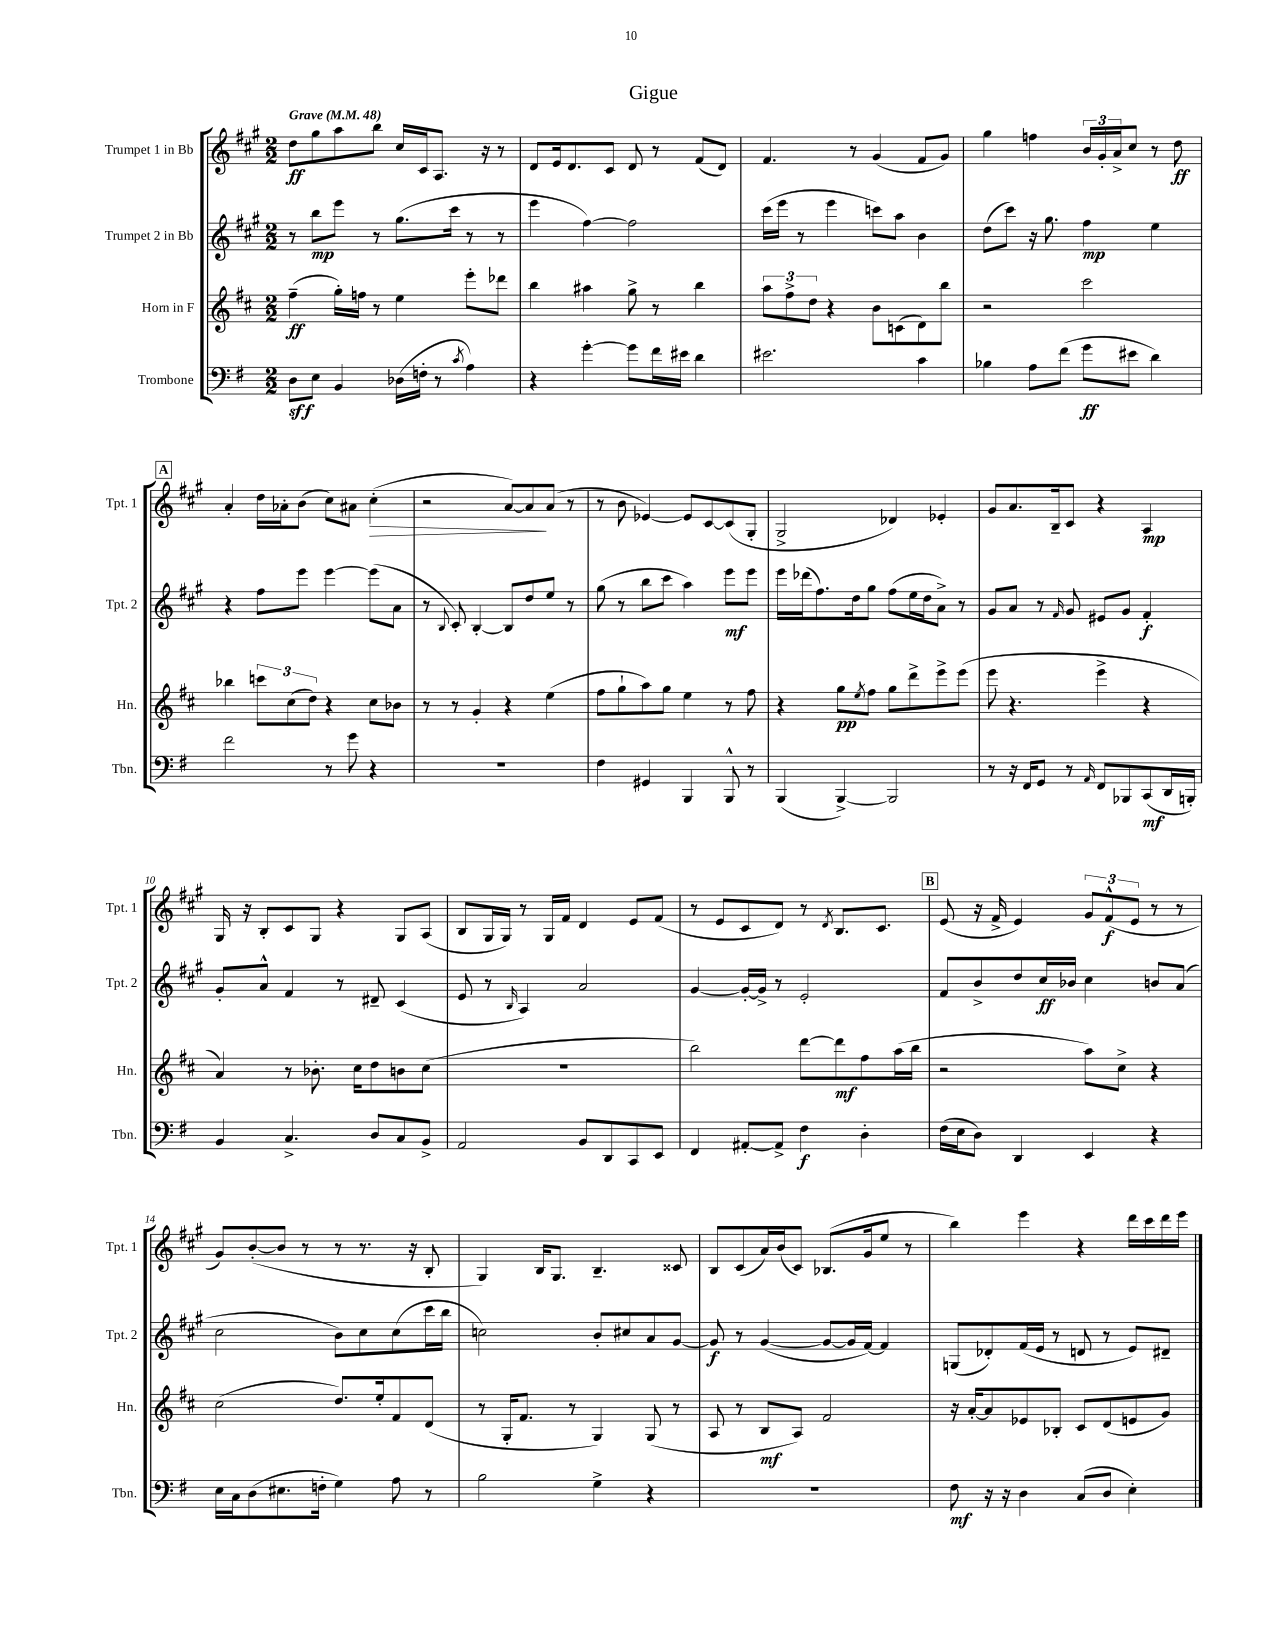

**kern	**dynam	**kern	**dynam	**kern	**dynam	**kern	**dynam
*part4	*part4	*part3	*part3	*part2	*part2	*part1	*part1
*staff4	*staff4	*staff3	*staff3	*staff2	*staff2	*staff1	*staff1
*I"Trombone	*	*I"Horn in F	*	*I"Trumpet 2 in Bb	*	*I"Trumpet 1 in Bb	*
*I'Tbn.	*	*I'Hn.	*	*I'Tpt. 2	*	*I'Tpt. 1	*
*clefF4	*	*clefG2	*	*clefG2	*	*clefG2	*
*k[f#]	*	*k[f#c#]	*	*k[f#c#g#]	*	*k[f#c#g#]	*
*M2/2	*	*M2/2	*	*M2/2	*	*M2/2	*
*MM48	*	*MM48	*	*MM48	*	*MM48	*
=1	=1	=1	=1	=1	=1	=1	=1
!	!	!	!	!	!	!LO:TX:a:B:t=Grave	!
8D\L	sff	(4ff#~\	ff	8r	.	8dd\L	ff
8E\J	.	.	.	8bb\L	mp	8gg#\	.
4BB/	.	16gg'\LL)	.	8eee\J	.	8aa\	.
.	.	16ffn\JJ	.	.	.	.	.
.	.	8r	.	8r	.	8bb\J	.
(16D-X\LL	.	4ee\	.	(8.gg#\L	.	16cc#/LL	.
16Fn'\JJ	.	.	.	.	.	16c#/J	.
8r	.	.	.	.	.	8.A/J	.
.	.	.	.	16ccc#\Jk	.	.	.
8qc/	.	.	.	.	.	.	.
4A\)	.	8eee'\L	.	8r	.	.	.
.	.	.	.	.	.	16r	.
.	.	8ddd-X\J	.	8r	.	8r	.
=2	=2	=2	=2	=2	=2	=2	=2
4r	.	4bb\	.	4eee\	.	8d/L	.
.	.	.	.	.	.	16e/k	.
.	.	.	.	.	.	8.d/	.
[4g'\	.	4aa#X\	.	[4ff#\)	.	.	.
.	.	.	.	.	.	8c#/J	.
8g\L]	.	8gg^\	.	2ff#\]	.	8d/	.
16f#\L	.	8r	.	.	.	8r	.
16e#X\JJ	.	.	.	.	.	.	.
4d\	.	4bb\	.	.	.	(8f#/L	.
.	.	.	.	.	.	8d/J)	.
=3	=3	=3	=3	=3	=3	=3	=3
2.e#X\	.	12aa\L	.	(16ccc#\LL	.	4.f#/	.
.	.	.	.	16eee\JJ	.	.	.
.	.	12ff#^\	.	.	.	.	.
.	.	.	.	8r	.	.	.
.	.	12dd\J	.	.	.	.	.
.	.	4r	.	4eee\	.	.	.
.	.	.	.	.	.	8r	.
.	.	8b\L	.	8cccn\L)	.	(4g#/	.
.	.	(8cn\	.	8aa\J	.	.	.
4c\	.	8d\)	.	4b\	.	8f#/L	.
.	.	8bb\J	.	.	.	8g#/J)	.
=4	=4	=4	=4	=4	=4	=4	=4
4B-X\	.	2r	.	(8dd\L	.	4gg#\	.
.	.	.	.	8ccc#\J)	.	.	.
8A\L	.	.	.	16r	.	4ffn\	.
.	.	.	.	8.gg#\	.	.	.
(8f#\J	.	.	.	.	.	.	.
8g\L	ff	2ccc#\	.	4ff#\	mp	24b/LL	.
.	.	.	.	.	.	24g#'/	.
.	.	.	.	.	.	24a^/J	.
8e#X\J	.	.	.	.	.	8cc#/J	.
4d\)	.	.	.	4ee\	.	8r	.
.	.	.	.	.	.	8dd\	ff
!!LO:LB:g=z
!!LO:REH:place=s1:t=A
=5	=5	=5	=5	=5	=5	=5	=5
2f#\	.	4bb-X\	.	4r	.	4a'/	.
.	.	12cccn\L	.	8ff#\L	.	16dd\LL	.
.	.	.	.	.	.	16a-X'\J	.
.	.	(12cc#\	.	.	.	.	.
.	.	.	.	8eee\J	.	(8b\J	.
.	.	12dd\J)	.	.	.	.	.
8r	.	4r	.	[4eee\	.	8cc#\L)	.
8g\	.	.	.	.	.	8a#X\J	.
!	!	!	!	!	!	!	!LO:HP:b
4r	.	8cc#\L	.	(8eee\L]	.	(4cc#'\	>
.	.	8b-X\J	.	8a\J	.	.	.
=6	=6	=6	=6	=6	=6	=6	=6
1r	.	8r	.	8r	.	2r	.
.	.	.	.	8qqB/	.	.	.
.	.	8r	.	8c#'/)	.	.	.
.	.	4g'/	.	[4B'/	.	.	.
.	.	4r	.	8B/L]	.	[8a/L)	.
.	.	.	.	8dd/	.	8a/]	.
.	.	(4ee\	.	8ee/J	.	(8a/J	]
.	.	.	.	8r	.	8r	.
=7	=7	=7	=7	=7	=7	=7	=7
4F#\	.	8ff#\L	.	(8gg#\	.	8r	.
.	.	8gg`\	.	8r	.	8b\	.
4GG#X/	.	8aa\)	.	8bb\L	.	[4e-X/)	.
.	.	8gg\J	.	8ccc#\J	.	.	.
4BBB/	.	4ee\	.	4aa\)	.	8e-/L]	.
.	.	.	.	.	.	[8c#/	.
8BBB^^/	.	8r	.	8eee\L	mf	(8c#/]	.
8r	.	8ff#\	.	8eee\J	.	8G#'/J	.
=8	=8	=8	=8	=8	=8	=8	=8
(4BBB/	.	4r	.	16eee\LL	.	2G#^/	.
.	.	.	.	(16ddd-X\J	.	.	.
.	.	.	.	8.ff#\)	.	.	.
[4BBB^/)	.	8gg\L	pp	.	.	.	.
.	.	.	.	16dd\k	.	.	.
.	.	8qee/	.	.	.	.	.
.	.	8ff#\J	.	8gg#\J	.	.	.
2BBB/]	.	8gg\L	.	(8ff#\L	.	4d-X/)	.
.	.	8ddd^\	.	16ee\L	.	.	.
.	.	.	.	16dd\J	.	.	.
.	.	8eee^\	.	8a^\J)	.	4e-X'/	.
.	.	(8eee\J	.	8r	.	.	.
=9	=9	=9	=9	=9	=9	=9	=9
8r	.	8eee\	.	8g#/L	.	8g#/L	.
16r	.	4.r	.	8a/J	.	8.a/	.
16FF#/KL	.	.	.	.	.	.	.
8GG/J	.	.	.	8r	.	.	.
.	.	.	.	.	.	16B~/k	.
.	.	.	.	16qqf#/	.	.	.
8r	.	.	.	8g#/	.	8c#/J	.
16qqAA/	.	.	.	.	.	.	.
8FF#/L	.	4eee^\	.	8e#X/L	.	4r	.
8BBB-X/	.	.	.	8g#/J	.	.	.
(8CC/	mf	4r	.	4f#'/	f	4A/	mp
16DD/L	.	.	.	.	.	.	.
16BBBn'/JJ)	.	.	.	.	.	.	.
!!LO:LB:g=z
=10	=10	=10	=10	=10	=10	=10	=10
4BB/	.	4a/)	.	8g#'/L	.	16G#/	.
.	.	.	.	.	.	16r	.
.	.	.	.	8a^^/J	.	8B'/L	.
4.C^/	.	8r	.	4f#/	.	8c#/	.
.	.	8.b-X'\	.	.	.	8G#/J	.
.	.	.	.	8r	.	4r	.
.	.	16cc#\KL	.	.	.	.	.
8D/L	.	8dd\	.	8d#X~/	.	.	.
8C/	.	8bn\	.	(4c#/	.	8G#/L	.
8BB^/J	.	(8cc#\J	.	.	.	(8A/J	.
=11	=11	=11	=11	=11	=11	=11	=11
2AA/	.	1r	.	8e/	.	8B/L	.
.	.	.	.	8r	.	16G#/L	.
.	.	.	.	.	.	16G#/JJ)	.
.	.	.	.	16qqB/	.	.	.
.	.	.	.	4A/)	.	8r	.
.	.	.	.	.	.	16G#/LL	.
.	.	.	.	.	.	16f#/JJ	.
8BB/L	.	.	.	2a/	.	4d/	.
8DD/	.	.	.	.	.	.	.
8CC/	.	.	.	.	.	8e/L	.
8EE/J	.	.	.	.	.	(8f#/J	.
=12	=12	=12	=12	=12	=12	=12	=12
4FF#/	.	2bb\)	.	[4g#/	.	8r	.
.	.	.	.	.	.	8e/L	.
[8AA#X'/L	.	.	.	16g#'/LL_	.	8c#/	.
.	.	.	.	16g#^/JJ]	.	.	.
8AA#^/J]	.	.	.	8r	.	8d/J)	.
4F#\	f	[8ddd\L	.	2e'/	.	8r	.
.	.	.	.	.	.	8qd/	.
.	.	8ddd\]	mf	.	.	8.B/L	.
4D'\	.	8ff#\	.	.	.	.	.
.	.	.	.	.	.	8.c#/J	.
.	.	(16aa\L	.	.	.	.	.
.	.	16bb\JJ	.	.	.	.	.
!!LO:REH:place=s1:t=B
=13	=13	=13	=13	=13	=13	=13	=13
(16F#\LL	.	2r	.	8f#/L	.	(8e/	.
16E\J	.	.	.	.	.	.	.
8D\J)	.	.	.	8b^/	.	16r	.
.	.	.	.	.	.	16f#^/	.
4DD/	.	.	.	8dd/	.	4e/)	.
.	.	.	.	16cc#/L	ff	.	.
.	.	.	.	16b-X/JJ	.	.	.
4EE/	.	8aa\L)	.	4cc#\	.	12g#/L	.
.	.	.	.	.	.	(12f#^^/	f
.	.	8cc#^\J	.	.	.	.	.
.	.	.	.	.	.	12e/J	.
4r	.	4r	.	8bn/L	.	8r	.
.	.	.	.	(8a/J	.	8r	.
!!LO:LB:g=z
=14	=14	=14	=14	=14	=14	=14	=14
16E\LL	.	(2cc#\	.	2cc#\	.	8g#/L)	.
16C\J	.	.	.	.	.	.	.
(8D\	.	.	.	.	.	([8b'/	.
8.E#X\	.	.	.	.	.	8b/J]	.
.	.	.	.	.	.	8r	.
16Fn'\Jk	.	.	.	.	.	.	.
4G\)	.	8.dd/L)	.	8b\L)	.	8r	.
.	.	.	.	8cc#\	.	8.r	.
.	.	16ee'/k	.	.	.	.	.
8A\	.	8f#/	.	(8cc#\	.	.	.
.	.	.	.	.	.	16r	.
8r	.	(8d/J	.	16ccc#\L	.	8B'/	.
.	.	.	.	16bb\JJ	.	.	.
=15	=15	=15	=15	=15	=15	=15	=15
2B\	.	8r	.	2ccn\)	.	4G#/)	.
.	.	16G'/KL	.	.	.	.	.
.	.	8.f#/J	.	.	.	.	.
.	.	.	.	.	.	16B/KL	.
.	.	.	.	.	.	8.G#/J	.
.	.	8r	.	.	.	.	.
4G^\	.	4G/)	.	8b'/L	.	4.B~/	.
.	.	.	.	8cc#X/	.	.	.
4r	.	(8G/	.	8a/	.	.	.
.	.	8r	.	[8g#/J	.	8c##X/	.
=16	=16	=16	=16	=16	=16	=16	=16
1r	.	8A/	.	8g#/]	f	8B/L	.
.	.	8r	.	8r	.	(8c#/	.
.	.	8B/L	mf	([4g#/	.	16a/L)	.
.	.	.	.	.	.	(16b/J	.
.	.	8A/J)	.	.	.	8c#/J)	.
.	.	2f#/	.	8g#/L_	.	(8.B-X/L	.
.	.	.	.	16g#/L]	.	.	.
.	.	.	.	[16f#/JJ)	.	16g#/k	.
.	.	.	.	4f#/]	.	8ee/J	.
.	.	.	.	.	.	8r	.
=17	=17	=17	=17	=17	=17	=17	=17
8F#\	mf	16r	.	(8Gn/L	.	4bb\)	.
.	.	[16a'/KL	.	.	.	.	.
16r	.	8a/]	.	8d-X'/)	.	.	.
16r	.	.	.	.	.	.	.
4D\	.	8e-X/	.	(16f#/L	.	4eee\	.
.	.	.	.	16e/JJ	.	.	.
.	.	8B-X'/J	.	8r	.	.	.
(8C/L	.	8c#/L	.	8dn/	.	4r	.
8D/J	.	(8d/	.	8r	.	.	.
4E'\)	.	8en/	.	8e/L)	.	16ddd\LL	.
.	.	.	.	.	.	16ccc#\	.
.	.	8g/J)	.	8d#X~/J	.	16ddd\	.
.	.	.	.	.	.	16eee\JJ	.
==	==	==	==	==	==	==	==
*-	*-	*-	*-	*-	*-	*-	*-
